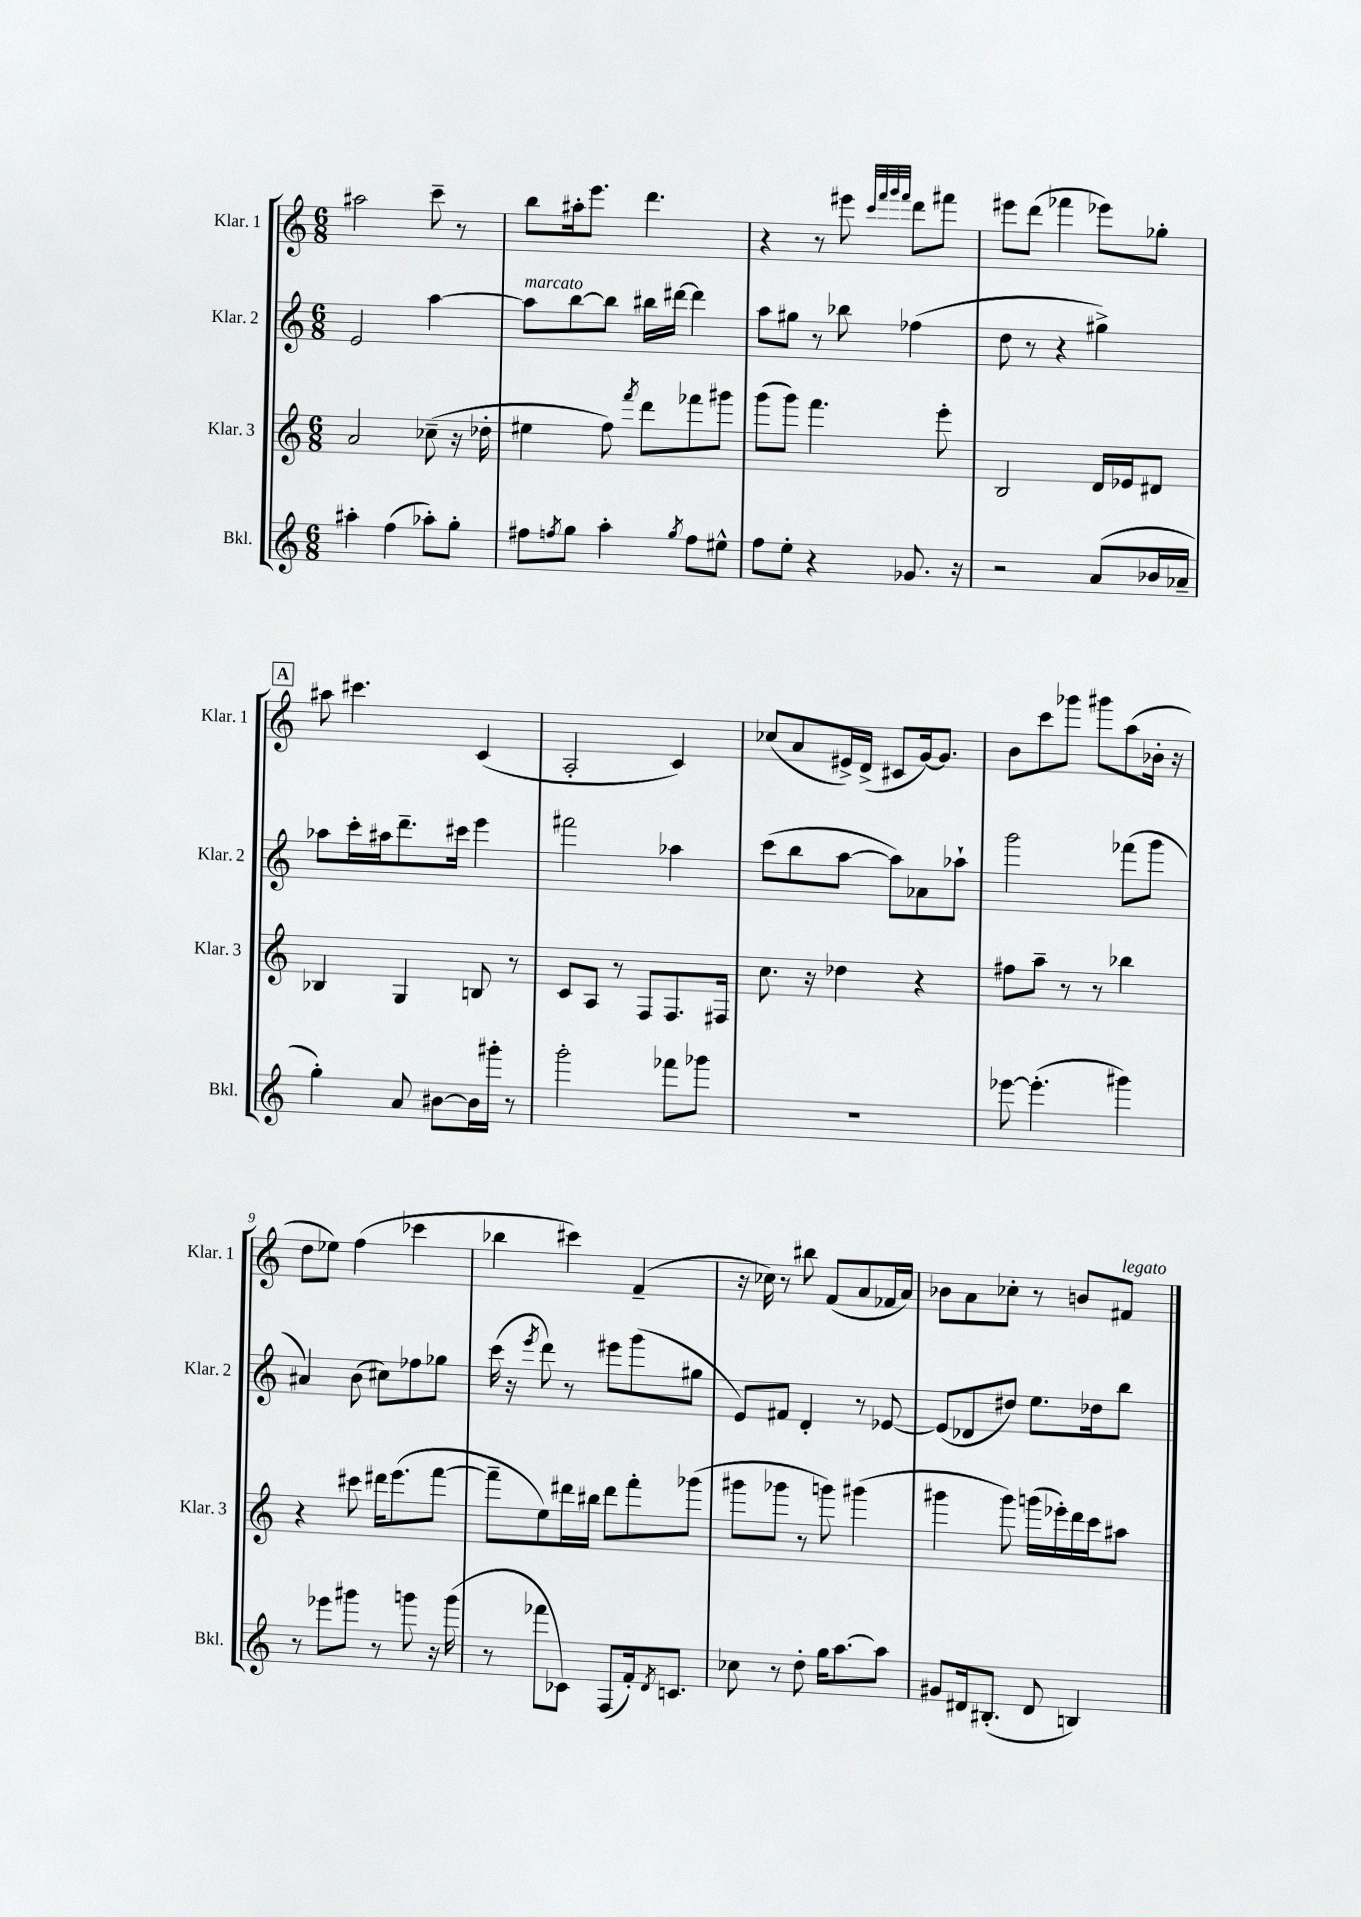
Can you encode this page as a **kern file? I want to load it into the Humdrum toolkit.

**kern	**kern	**kern	**kern
*part4	*part3	*part2	*part1
*staff4	*staff3	*staff2	*staff1
*I"Bkl.	*I"Klar. 3	*I"Klar. 2	*I"Klar. 1
*I'Bkl.	*I'Klar. 3	*I'Klar. 2	*I'Klar. 1
*clefG2	*clefG2	*clefG2	*clefG2
*k[]	*k[]	*k[]	*k[]
*M6/8	*M6/8	*M6/8	*M6/8
=1	=1	=1	=1
4aa#X'\	2a/	2e/	2aa#X\
(4ff\	.	.	.
8aa-X'\L)	(8cc-X~\	[4aa\	8ccc~\
8gg'\J	16r	.	8r
.	16dd-X'\	.	.
=2	=2	=2	=2
!	!	!LO:TX:a:i:t=marcato	!
8ff#X\L	4ee#X\	8aa\L]	8bb\L
8qffn/	.	.	.
8gg\J	.	[8bb\	16aa#X'\k
.	.	.	8.eee\J
4aa'\	8ff\)	8bb\J]	.
.	8qfff/	.	.
.	8ddd\L	16bb#X\LL	4.ddd\
.	.	[16ddd#X\JJ	.
8qgg/	.	.	.
8ff\L	8fff-X\	4ddd#\]	.
8ee#X^^\J	8ggg#X\J	.	.
=3	=3	=3	=3
8ff\L	(8ggg\L	8aa\L	4r
8ee'\J	8ggg\J)	8gg#X\J	.
4r	4.fff\	8r	8r
.	.	8bb-X\	8eee#X\
.	.	.	32qqccc/LLL
.	.	.	32qqfff/
.	.	.	32qqggg/
.	.	.	32qqfff/JJJ
8.g-X/	.	(4ff-X\	8ddd\L
.	8eee'\	.	8fff#X\J
16r	.	.	.
=4	=4	=4	=4
2r	2B/	8dd\	8eee#X\L
.	.	8r	(8ddd\J
.	.	4r	4fff-X\
(8a/L	16d/LL	4gg#X^\)	8eee-X\L)
.	16e-X/J	.	.
16b-X/L	8d#X/J	.	8gg-X'\J
16a-X~/JJ	.	.	.
!!LO:LB:g=z
!!LO:REH:place=s1:t=A
=5	=5	=5	=5
4gg'\)	4B-X/	8aa-X\L	8aa#X\
.	.	16ccc'\L	4.ccc#X\
.	.	16aa#X\J	.
8a/	4G/	8.ddd~\	.
[8b#X\L	.	.	.
.	.	16ccc#X\Jk	.
16b#\L]	8Bn/	4eee\	(4c/
16ggg#X'\JJ	.	.	.
8r	8r	.	.
=6	=6	=6	=6
2ggg'\	8c/L	2fff#X\	2A'/
.	8A/J	.	.
.	8r	.	.
.	8F/L	.	.
8fff-X\L	8.F/	4aa-X\	4c/)
8ggg-X\J	.	.	.
.	16F#X/Jk	.	.
=7	=7	=7	=7
2.r	8.cc\	(8ccc\L	(8cc-X/L
.	.	8bb\	8a/
.	16r	.	.
.	4dd-X\	[8aa\J	16e#X^/L)
.	.	.	(16d^/JJ
.	.	8aa\L])	8c#X/L
.	4r	8a-X\	[16g/k)
.	.	.	8.g/J]
.	.	8aa-X`\J	.
=8	=8	=8	=8
[8eee-X\	8ff#X\L	2ggg\	8b\L
(4.eee-'\]	8aa~\J	.	8ccc\
.	8r	.	8ggg-X\J
.	8r	.	8ggg#X\L
4ggg#X\)	4bb-X\	(8fff-X\L	(8aa\
.	.	8ggg\J	16b-X'\Jk
.	.	.	16r
!!LO:LB:g=z
=9	=9	=9	=9
8r	4r	4a#X/)	8dd\L
8eee-X\L	.	.	8ee-X\J)
8ggg#X\J	8ccc#X\	(8b\	(4ff\
8r	16ddd#X\KL	8cc#X\L)	.
.	(8.eee\	.	.
8gggn\	.	8ff-X\	4ccc-X\
16r	[8fff\J	8gg-X\J	.
(16ggg\	.	.	.
=10	=10	=10	=10
8r	8fff~\L]	(16ccc\	4bb-X\
.	.	16r	.
.	.	8qeee/	.
8fff-X\L	8ee\)	8ddd\)	.
8c-X\J)	16ddd#X\L	8r	4ccc#X\)
.	16bb#X\JJ	.	.
(8F/L	8ddd#\L	8eee#X\L	.
16f'/k)	8fff'\	(8ggg\	(4f~/
8qd/	.	.	.
8.cn/J	.	.	.
.	(8ggg-X\J	8gg#X\J	.
=11	=11	=11	=11
8cc-X\	8ggg#X\L	8e/L)	16r
.	.	.	16cc-X\)
8r	8ggg-X\J	8f#X/J	8r
8dd'\	8r	4d'/	8bb#X\
16gg\KL	8gggn\)	.	(8f/L
[8.aa\	.	.	.
.	(4ggg#X\	8r	8a/
8aa\J]	.	[8e-X/	16f-X/L
.	.	.	16a/JJ)
=12	=12	=12	=12
8g#X/L	4ggg#X\	(8e-/L]	8b-X\L
16d#X/k	.	8d-X/	8a\
(8.B#X'/J	.	.	.
.	8ggg#\)	8dd#X/J)	8cc-X'\J
8d#/	(16gggn\LL	8.ee\L	8r
.	16eee-X'\)	.	.
4Bn/)	16ddd\	.	8bn/L
.	16ccc\J	16dd-X\k	.
!	!	!	!LO:TX:a:i:t=legato
.	8aa#X\J	8bb\J	8f#X/J
==	==	==	==
*-	*-	*-	*-
